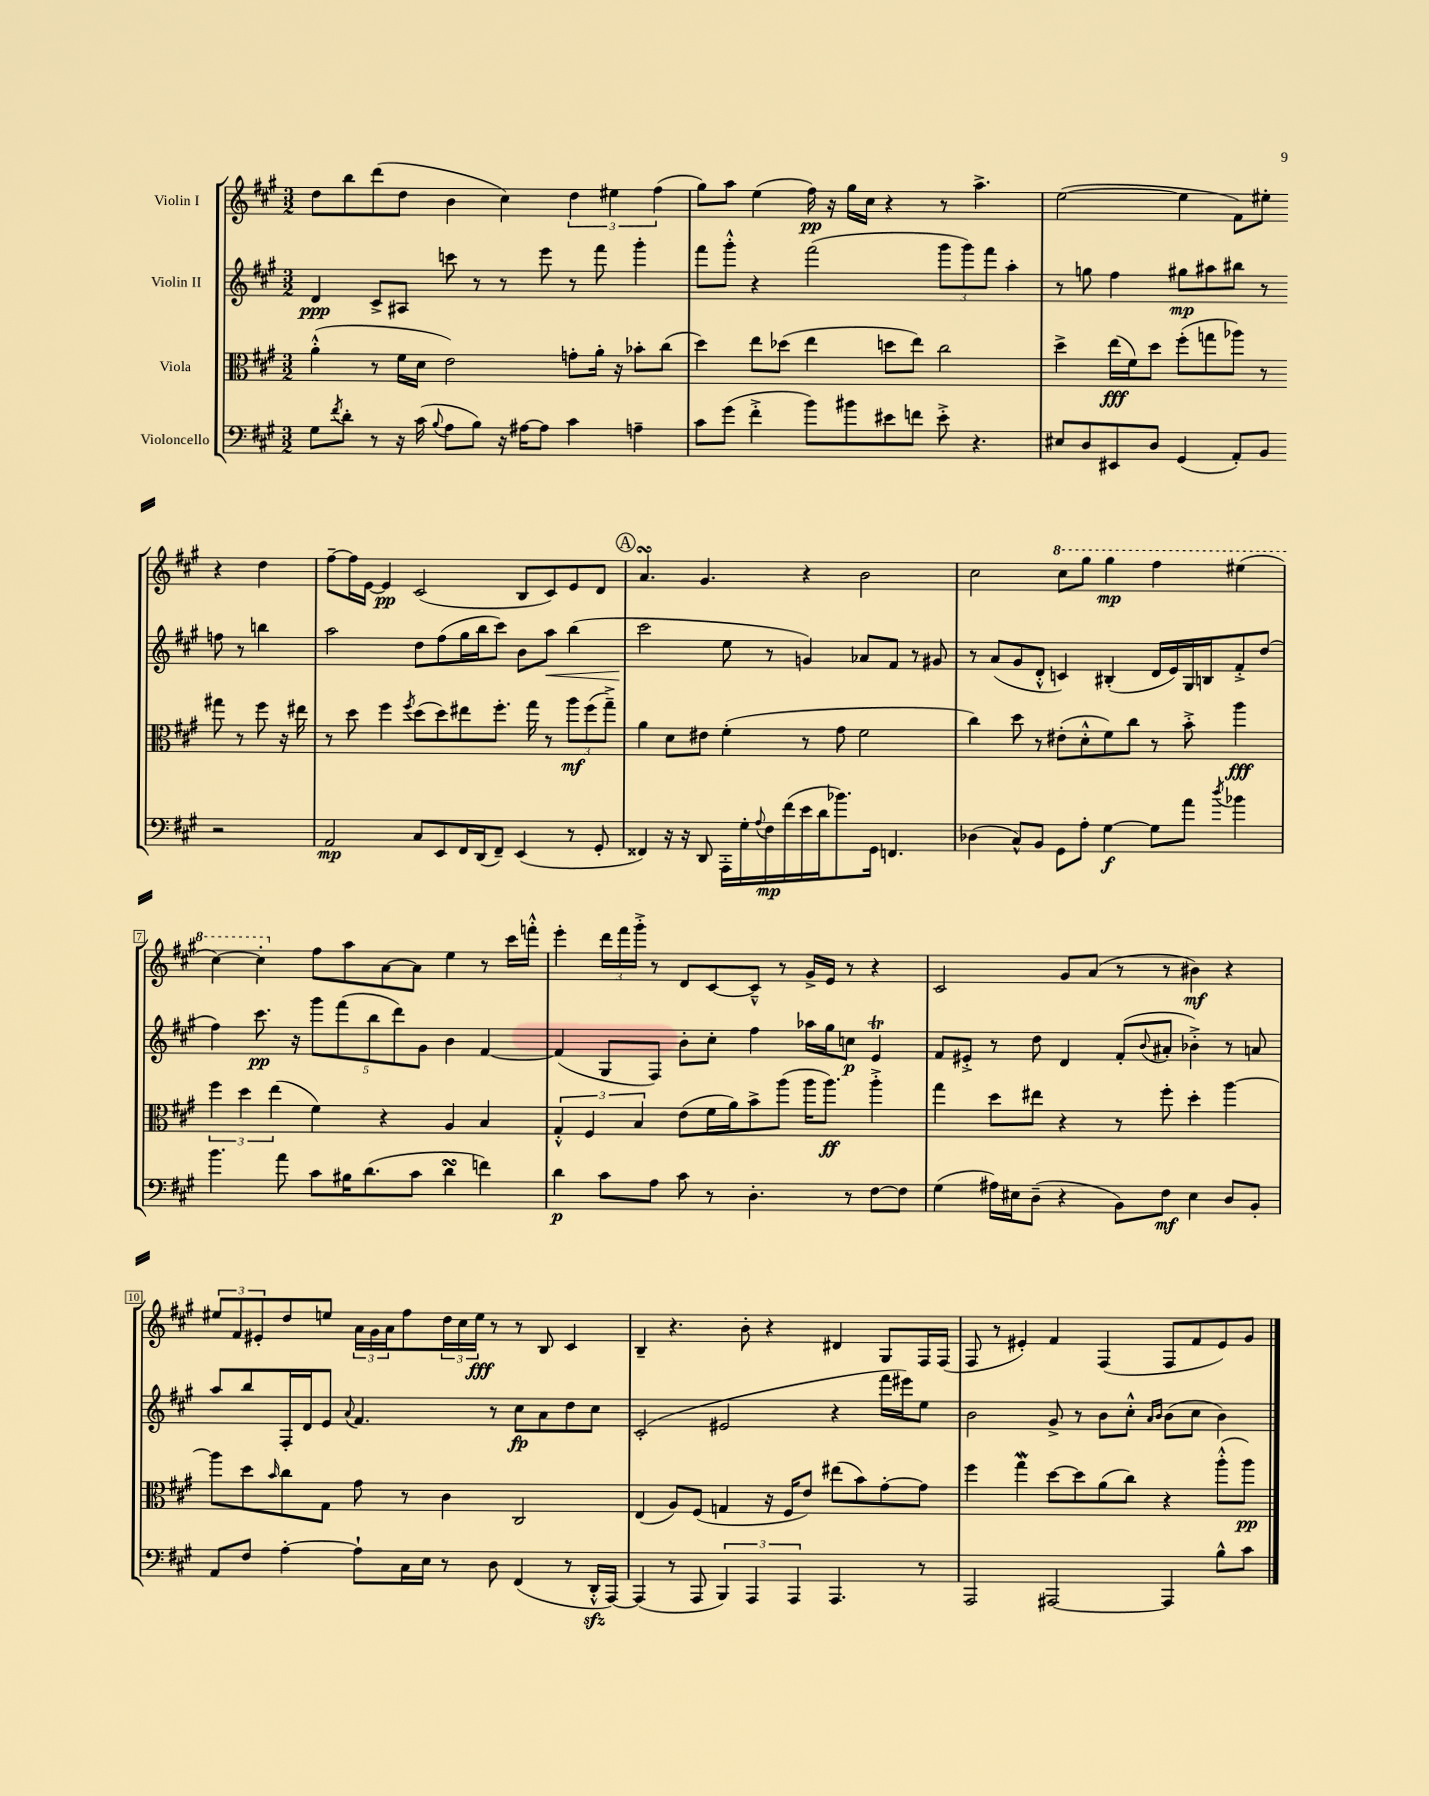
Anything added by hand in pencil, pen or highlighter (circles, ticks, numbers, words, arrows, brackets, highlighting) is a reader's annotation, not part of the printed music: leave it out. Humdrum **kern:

**kern	**dynam	**kern	**dynam	**kern	**dynam	**kern	**dynam
*part4	*part4	*part3	*part3	*part2	*part2	*part1	*part1
*staff4	*staff4	*staff3	*staff3	*staff2	*staff2	*staff1	*staff1
*I"Violoncello	*	*I"Viola	*	*I"Violin II	*	*I"Violin I	*
*clefF4	*	*clefC3	*	*clefG2	*	*clefG2	*
*k[f#c#g#]	*	*k[f#c#g#]	*	*k[f#c#g#]	*	*k[f#c#g#]	*
*M3/2	*	*M3/2	*	*M3/2	*	*M3/2	*
=1	=1	=1	=1	=1	=1	=1	=1
8G#\L	.	(4a'^^\	.	4d/	ppp	8dd\L	.
8qf#/	.	.	.	.	.	.	.
8d'\J	.	.	.	.	.	8bb\	.
8r	.	8r	.	8c#^/L	.	(8ddd\	.
16r	.	16f#\LL	.	8A#X/J	.	8dd\J	.
(16c#\	.	16d\JJ	.	.	.	.	.
8qqB/	.	.	.	.	.	.	.
8A\L	.	2e\)	.	8cccn\	.	4b\	.
8B\J)	.	.	.	8r	.	.	.
16r	.	.	.	8r	.	4cc#\)	.
[16A#X\KL	.	.	.	.	.	.	.
8A#\J]	.	.	.	8eee\	.	.	.
4c#\	.	8gn'\L	.	8r	.	6dd\	.
.	.	16a'\Jk	.	8fff#\	.	.	.
.	.	.	.	.	.	6ee#X\	.
.	.	16r	.	.	.	.	.
4An~\	.	8b-X'\L	.	4ggg#'\	.	.	.
.	.	.	.	.	.	(6ff#\	.
.	.	(8cc#\J	.	.	.	.	.
=2	=2	=2	=2	=2	=2	=2	=2
8c#\L	.	4dd\)	.	8fff#\L	.	8gg#\L)	.
(8g#\J	.	.	.	8ggg#'^^\J	.	8aa\J	.
4f#'^\	.	8ee\L	.	4r	.	(4ee\	.
.	.	(8dd-X\J	.	.	.	.	.
8b\L)	.	4ee\	.	(2fff#\	.	16ff#\)	pp
.	.	.	.	.	.	16r	.
8b#X\	.	.	.	.	.	16gg#\LL	.
.	.	.	.	.	.	16cc#\JJ	.
8e#X\	.	8ddn\L	.	.	.	4r	.
8fn\J	.	8ee\J)	.	.	.	.	.
8e#'^\	.	2cc#\	.	12ggg#\L	.	8r	.
.	.	.	.	12ggg#\)	.	.	.
4.r	.	.	.	.	.	4.aa^\	.
.	.	.	.	12fff#\J	.	.	.
.	.	.	.	4aa'\	.	.	.
=3	=3	=3	=3	=3	=3	=3	=3
8E#X/L	.	4dd^\	.	8r	.	([2ee\	.
8D/	.	.	.	8ggn\	.	.	.
8EE#X/	.	(16ee\LL	fff	4ff#\	.	.	.
.	.	16f#\J)	.	.	.	.	.
8D/J	.	8dd\J	.	.	.	.	.
(4GG#/	.	(8ff#'\L	.	8gg#X\L	mp	4ee\]	.
.	.	8ggn\	.	8aa#X\	.	.	.
8AA'/L)	.	8aa-X\J)	.	8bb#X\J	.	8f#\L)	.
8BB/J	.	8r	.	8r	.	8ee#X'\J	.
2r	.	8gg#X\	.	8ffn\	.	4r	.
.	.	8r	.	8r	.	.	.
.	.	8ff#\	.	4bbn\	.	4dd\	.
.	.	16r	.	.	.	.	.
.	.	16ee#X\	.	.	.	.	.
!!LO:LB:g=z
=4	=4	=4	=4	=4	=4	=4	=4
2AA/	mp	8r	.	2aa\	.	[8ff#~\L	.
.	.	8dd\	.	.	.	16ff#\L]	.
.	.	.	.	.	.	[16e\JJ	.
.	.	4ff#\	.	.	.	4e/]	pp
.	.	8qff#/	.	.	.	.	.
8C#/L	.	(8dd\L	.	8dd\L	.	(2c#/	.
8EE/	.	8dd\)	.	(8ff#\	.	.	.
16FF#/L	.	8ee#X\	.	16gg#\L	.	.	.
(16DD/J	.	.	.	16bb\J	.	.	.
8FF#~/J)	.	8.ff#'\J	.	8ccc#\J)	.	.	.
(4EE/	.	.	.	8b\L	.	8B/L	.
.	.	16gg#\	.	.	.	.	.
!	!	!	!	!	!LO:HP:b	!	!
.	.	8r	.	8aa\J	<	8c#/)	.
8r	.	12aa\L	mf	(4bb\	.	8e/	.
.	.	(12ff#\	.	.	.	.	.
8GG#'/	.	.	.	.	.	8d/J	.
.	.	12gg#~^\J)	.	.	.	.	.
!!LO:REH:place=s1:t=A
=5	=5	=5	=5	=5	=5	=5	=5
4FF##X/)	.	4a\	.	2ccc#\	.	4.asSSs/	.
16r	.	8d\L	.	.	.	.	.
16r	.	.	.	.	.	.	.
8DD/	.	8e#X\J	.	.	.	4.g#/	.
16AAA'\LL	.	(4f#'\	.	8ee\	[	.	.
16G#'\	.	.	.	.	.	.	.
8qqA/	.	.	.	.	.	.	.
16F#\	mp	.	.	8r	.	.	.
(16f#\	.	.	.	.	.	.	.
16e\	.	8r	.	4gn/)	.	4r	.
16d\J	.	.	.	.	.	.	.
8.b-X\)	.	8g#\	.	.	.	.	.
.	.	2f#\	.	8a-X/L	.	2b\	.
16GG#\Jk	.	.	.	.	.	.	.
4.FFn/	.	.	.	8f#/J	.	.	.
.	.	.	.	8r	.	.	.
.	.	.	.	8g#X/	.	.	.
=6	=6	=6	=6	=6	=6	=6	=6
(4D-X\	.	4cc#\)	.	8r	.	2cc#\	.
.	.	.	.	(8a/L	.	.	.
8C#^^/L)	.	8dd\	.	8g#/	.	.	.
8BB/J	.	8r	.	8d'^^/J	.	.	.
*	*	*	*	*	*	*8va	*
8GG#\L	.	(8e#X'\L	.	4cn/)	.	8ccc#\L	.
8A'\J	.	8d'^^\	.	.	.	8ggg#\J	.
[4G#\	f	8f#\)	.	(4B#X'/	.	4ggg#\	mp
.	.	8cc#\J	.	.	.	.	.
8G#\L]	.	8r	.	16d/LL	.	4fff#\	.
.	.	.	.	16e/)	.	.	.
8a\J	.	8b'^\	.	16G#/	.	.	.
.	.	.	.	16Bn/J	.	.	.
8qdd/	.	.	.	.	.	.	.
4b-X\	.	4aa\	fff	8f#'^/	.	(4eee#X\	.
.	.	.	.	(8dd/J	.	.	.
!!LO:LB:g=z
=7	=7	=7	=7	=7	=7	=7	=7
4.b\	.	6ff#\	.	4ff#\)	.	[4ccc#\)	.
.	.	6dd\	.	.	.	.	.
.	.	.	.	8.ccc#\	pp	4ccc#'\]	.
.	.	(6ee\	.	.	.	.	.
8a\	.	.	.	.	.	.	.
.	.	.	.	16r	.	.	.
*	*	*	*	*	*	*X8va	*
8c#\L	.	4f#\)	.	10ggg#\L	.	8ff#\L	.
.	.	.	.	(10fff#\	.	.	.
16B#X\K	.	.	.	.	.	8aa\	.
(8.d\	.	.	.	.	.	.	.
.	.	.	.	10bb\	.	.	.
.	.	4r	.	.	.	[8a\	.
.	.	.	.	10ddd\)	.	.	.
8c#\J	.	.	.	.	.	8a\J]	.
.	.	.	.	10g#\J	.	.	.
4dsSSs\	.	4A/	.	4b\	.	4ee\	.
4fn\)	.	4B/	.	[4f#/	.	8r	.
.	.	.	.	.	.	16ccc#\LL	.
.	.	.	.	.	.	16fffn'^^\JJ	.
=8	=8	=8	=8	=8	=8	=8	=8
4d\	p	6G#'^^/	.	(4f#/]	.	4eee'\	.
.	.	6F#/	.	.	.	.	.
8c#\L	.	.	.	8G#/L	.	24ddd\LL	.
.	.	.	.	.	.	24fff#\	.
.	.	6B/	.	.	.	24ggg#'^\JJ	.
8A\J	.	.	.	8F#/J)	.	8r	.
8c#\	.	(8e\L	.	8b'\L	.	8d/L	.
8r	.	16f#\L	.	8cc#'\J	.	[8c#/	.
.	.	16a\J)	.	.	.	.	.
4.D'\	.	8b^\	.	4ff#\	.	8c#~^^/J]	.
.	.	(8aa\J	.	.	.	8r	.
.	.	16aa\KL	.	16aa-X\LL	.	16g#^/LL	.
.	.	8.aa\J)	ff	16gg#\J	.	16e/JJ	.
8r	.	.	.	8ccn\J	p	8r	.
[8F#\L	.	4aa'^\	.	4eT/	.	4r	.
8F#\J]	.	.	.	.	.	.	.
=9	=9	=9	=9	=9	=9	=9	=9
(4G#\	.	4gg#\	.	8f#/L	.	2c#/	.
.	.	.	.	8e#X'^/J	.	.	.
16A#X\LL)	.	8dd\L	.	8r	.	.	.
16E#X\J	.	.	.	.	.	.	.
(8D~\J	.	8ee#X\J	.	8dd\	.	.	.
4r	.	4r	.	4d/	.	8g#/L	.
.	.	.	.	.	.	(8a/J	.
8BB\L)	.	8r	.	(8f#'/L	.	8r	.
.	.	.	.	8qqb/	.	.	.
8F#\J	mf	8ff#'\	.	8a#X'/J	.	8r	.
4E#\	.	4dd'\	.	4b-X'^\)	.	4b#X\)	mf
8D/L	.	[4aa\	.	8r	.	4r	.
8BB'/J	.	.	.	8an/	.	.	.
!!LO:LB:g=z
=10	=10	=10	=10	=10	=10	=10	=10
8AA/L	.	8aa\L]	.	8aa/L	.	12ee#X/L	.
.	.	.	.	.	.	12f#/	.
8F#/J	.	8dd\	.	8bb/	.	.	.
.	.	.	.	.	.	12e#X'/	.
.	.	16qqb/	.	.	.	.	.
[4A'\	.	8cc#\	.	16F#'/L	.	8dd/	.
.	.	.	.	16d/J	.	.	.
.	.	8G#\J	.	8e/J	.	8een/J	.
.	.	.	.	8qqa/	.	.	.
8A`\L]	.	8g#\	.	4.f#/	.	24a\LL	.
.	.	.	.	.	.	24g#\	.
.	.	.	.	.	.	24a\J	.
16C#\L	.	8r	.	.	.	8ff#\	.
16E\JJ	.	.	.	.	.	.	.
8r	.	4c#\	.	.	.	24dd\L	.
.	.	.	.	.	.	24cc#\	.
.	.	.	.	.	.	24ee\JJ	fff
8D\	.	.	.	8r	.	8r	.
(4FF#/	.	2C#/	.	8cc#\L	fp	8r	.
.	.	.	.	8a\	.	8B/	.
8r	.	.	.	8dd\	.	4c#/	.
16DDzz'^^/LL	.	.	.	8cc#\J	.	.	.
[16AAA/JJ)	.	.	.	.	.	.	.
=11	=11	=11	=11	=11	=11	=11	=11
(4AAA/]	.	(4E/	.	(2c#'/	.	4B~/	.
8r	.	8A/L)	.	.	.	4.r	.
8AAA/	.	(8F#/J	.	.	.	.	.
6BBB/)	.	4Gn/	.	2e#X/	.	.	.
.	.	.	.	.	.	8b'\	.
6AAA/	.	.	.	.	.	.	.
.	.	16r	.	.	.	4r	.
.	.	16F#/KL	.	.	.	.	.
6AAA/	.	.	.	.	.	.	.
.	.	8e/J)	.	.	.	.	.
4.AAA/	.	(8ee#X\L	.	4r	.	4d#X/	.
.	.	8b\)	.	.	.	.	.
.	.	[8g#'\	.	16fff#\LL	.	8G#/L	.
.	.	.	.	16eee#X\J)	.	.	.
8r	.	8g#\J]	.	8ee\J	.	16F#/L	.
.	.	.	.	.	.	(16F#/JJ	.
=12	=12	=12	=12	=12	=12	=12	=12
2AAA/	.	4ff#\	.	2b\	.	8F#/	.
.	.	.	.	.	.	8r	.
.	.	4gg#W\	.	.	.	4e#X'/)	.
[2AAA#X/	.	[8dd\L	.	8g#^/	.	4f#/	.
.	.	8dd\]	.	8r	.	.	.
.	.	(8a\	.	8b\L	.	(4F#/	.
.	.	8cc#\J)	.	8cc#'^^\J	.	.	.
.	.	.	.	16qqa/LL	.	.	.
.	.	.	.	16qqb/JJ	.	.	.
4AAA#/]	.	4r	.	(8b\L	.	8F#/L	.
.	.	.	.	8cc#\J	.	8f#/	.
8B^^\L	.	(8aa'^^\L	.	4b\)	.	8e#/)	.
8c#\J	.	8aa\J)	pp	.	.	8g#/J	.
==	==	==	==	==	==	==	==
*-	*-	*-	*-	*-	*-	*-	*-
